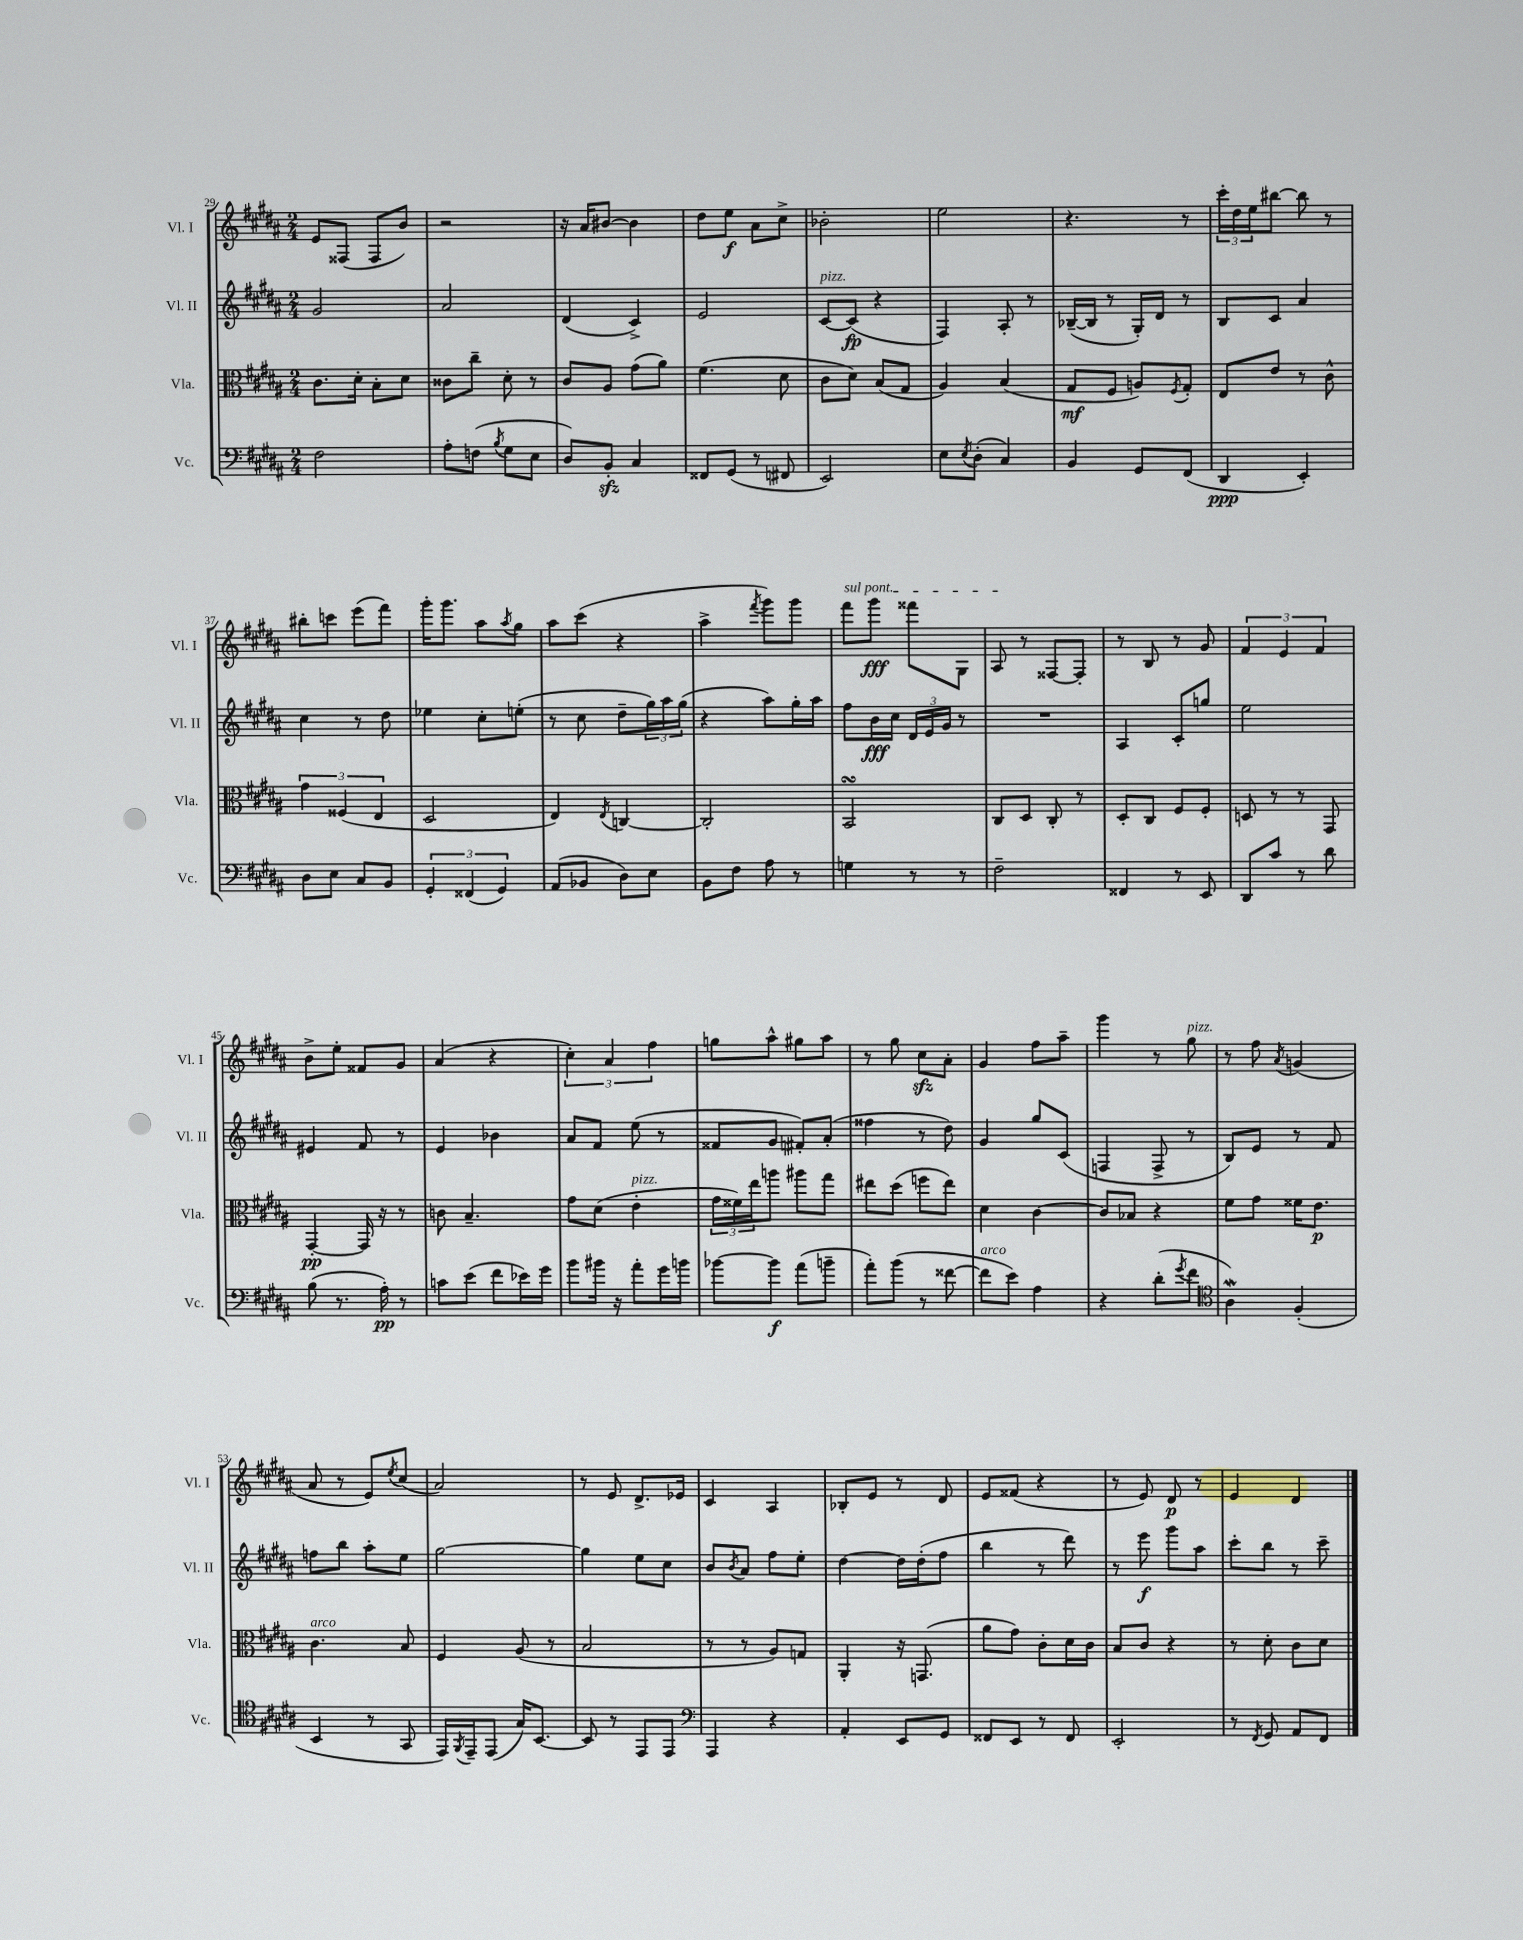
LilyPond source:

<<
\new StaffGroup <<
\new Staff = "s0" \with { instrumentName = "Vl. I" shortInstrumentName = "Vl. I" } {
    \clef treble \key b \major \numericTimeSignature \time 2/4
    e'8 fisis8( fisis8 b'8) |
    r2 |
    r16 ais'16 bis'8~ bis'4 |
    dis''8 e''8\f ais'8 cis''8-> |
    bes'2-. |
    e''2 |
    r4. r8 |
    \tuplet 3/2 { cis'''16-. dis''16 e''16 } bis''8~ bis''8 r8 |
    bis''8-. c'''8 e'''8( fis'''8) |
    gis'''16-. gis'''8. ais''8 \acciaccatura { ais''8 } gis''8 |
    ais''8 cis'''8( r4 |
    ais''4-> \acciaccatura { fis'''8 } gis'''8) gis'''8 |
    \once \override TextSpanner.bound-details.left.text = \markup { \italic "sul pont." } fis'''8\startTextSpan gis'''8\fff fisis'''8 gis8 |
    ais8\stopTextSpan r8 fisis8~ fisis8-. |
    r8 b8 r8 gis'8 |
    \tuplet 3/2 { fis'4 e'4 fis'4 } |
    b'8-> e''8-. fisis'8 gis'8 |
    ais'4( r4 |
    \tuplet 3/2 { cis''4-.) ais'4 fis''4 } |
    g''8 ais''8-^ gis''8 ais''8 |
    r8 gis''8 cis''8\sfz ais'8-. |
    gis'4 fis''8 ais''8-- |
    gis'''4 r8 gis''8^\markup { \italic "pizz." } |
    r8 fis''8 \acciaccatura { ais'8 } g'4( |
    ais'8 r8 e'8) \acciaccatura { e''8 } cis''8( |
    ais'2) |
    r8 e'8 dis'8.-> ees'16 |
    cis'4 ais4 |
    bes8-. e'8 r8 dis'8 |
    e'8 fisis'8( r4 |
    r8 e'8) dis'8\p r8 |
    e'4 dis'4 \bar "|." |
}
\new Staff = "s1" \with { instrumentName = "Vl. II" shortInstrumentName = "Vl. II" } {
    \clef treble \key b \major \numericTimeSignature \time 2/4
    gis'2 |
    ais'2 |
    dis'4( cis'4->) |
    e'2 |
    cis'8~^\markup { \italic "pizz." } cis'8\fp( r4 |
    fis4) ais8-. r8 |
    bes16~--( bes16 r8 gis16-.) dis'16 r8 |
    b8 cis'8 ais'4 |
    cis''4 r8 dis''8 |
    ees''4 cis''8-. e''8-.( |
    r8 cis''8 dis''8-- \tuplet 3/2 { gis''16) ais''16 gis''16( } |
    r4 ais''8) gis''16-. ais''16 |
    fis''8 b'16\fff cis''16 \tuplet 3/2 { dis'16 e'16 gis'16 } r8 |
    R2 |
    ais4 cis'8-. g''8 |
    e''2 |
    eis'4 fis'8 r8 |
    e'4 bes'4 |
    ais'8 fis'8 e''8( r8 |
    fisis'8 gis'8 fis'8-.) ais'8-.( |
    fisis''4 r8 dis''8) |
    gis'4 gis''8 cis'8( |
    f4 f8-> r8 |
    b8) e'8 r8 fis'8 |
    f''8 b''8 ais''8-. e''8 |
    gis''2~ |
    gis''4 e''8 cis''8 |
    b'8 \acciaccatura { b'8 } ais'8 fis''8 e''8-. |
    dis''4~ dis''16 dis''16-.( fis''8 |
    b''4 r8 dis'''8) |
    r8 e'''8\f gis'''8 ais''8 |
    cis'''8-. b''8 r8 cis'''8-- \bar "|." |
}
\new Staff = "s2" \with { instrumentName = "Vla." shortInstrumentName = "Vla." } {
    \clef alto \key b \major \numericTimeSignature \time 2/4
    cis'8. dis'16-. b8-. dis'8 |
    cisis'8 cis''8-- dis'8-. r8 |
    cis'8 ais8 gis'8( ais'8) |
    fis'4.( dis'8 |
    cis'8 dis'8) b8( gis8 |
    ais4) b4( |
    gis8\mf fis8 a8) \acciaccatura { fis8 } gis8-. |
    e8 e'8 r8 cis'8-^ |
    \tuplet 3/2 { gis'4 fisis4( e4 } |
    dis2 |
    e4) \acciaccatura { e8 } c4~ |
    c2-. |
    b,2\turn |
    cis8 dis8 cis8-. r8 |
    dis8-. cis8 fis8 fis8-. |
    d8 r8 r8 gis,8 |
    gis,4~-.\pp gis,16 r16 r8 |
    c'8 b4.-- |
    gis'8 dis'8( e'4-.^\markup { \italic "pizz." } |
    \tuplet 3/2 { gis'16 fisis'16) e''16 } a''8 ais''8 gis''8 |
    eis''8 dis''8( f''8 eis''8) |
    dis'4 cis'4~ |
    cis'8 bes8 r4 |
    fis'8 gis'8 fisis'16 e'8.\p |
    cis'4.^\markup { \italic "arco" } b8 |
    fis4 ais8( r8 |
    b2 |
    r8 r8 ais8) g8 |
    ais,4-. r16 g,8.( |
    ais'8 gis'8) cis'8-. dis'16 cis'16 |
    b8 cis'8 r4 |
    r8 dis'8-. cis'8 dis'8 \bar "|." |
}
\new Staff = "s3" \with { instrumentName = "Vc." shortInstrumentName = "Vc." } {
    \clef bass \key b \major \numericTimeSignature \time 2/4
    fis2 |
    ais8-. f8( \acciaccatura { b8 } gis8 e8 |
    dis8) b,8-.\sfz cis4 |
    fisis,8 gis,8( r8 fis,8 |
    e,2) |
    e8 \acciaccatura { e8 } dis8-.( cis4) |
    b,4 gis,8 fis,8( |
    dis,4\ppp e,4-.) |
    dis8 e8 cis8 b,8 |
    \tuplet 3/2 { gis,4-. fisis,4( gis,4) } |
    ais,8( bes,8 dis8) e8 |
    b,8 fis8 ais8 r8 |
    g4 r8 r8 |
    fis2-- |
    fisis,4 r8 e,8 |
    dis,8 cis'8 r8 dis'8 |
    b8( r8. ais16-.\pp) r8 |
    c'8 e'8( fis'8 ees'16) gis'16 |
    b'8 bis'16 r16 ais'8-. gis'16 b'16 |
    bes'8~ bes'8\f ais'8( b'8-- |
    ais'8-.) b'8( r8 fisis'8~ |
    fisis'8^\markup { \italic "arco" } e'8) ais4 |
    r4 dis'8-.( \acciaccatura { gis'8 } fis'8 |
    \clef tenor ais4\mordent) fis4-.( |
    b,4 r8 gis,8 |
    e,16) \acciaccatura { fis,8 } e,16-- e,8( gis16) b,8.~ |
    b,8 r8 e,8 e,8 |
    \clef bass ais,,4 r4 |
    ais,4-. e,8 gis,8 |
    fisis,8 e,8 r8 fisis,8 |
    e,2-. |
    r8 \acciaccatura { fis,8 } gis,8 ais,8 fis,8 \bar "|." |
}
>>
>>
\layout { \context { \Score currentBarNumber = #29 } }
